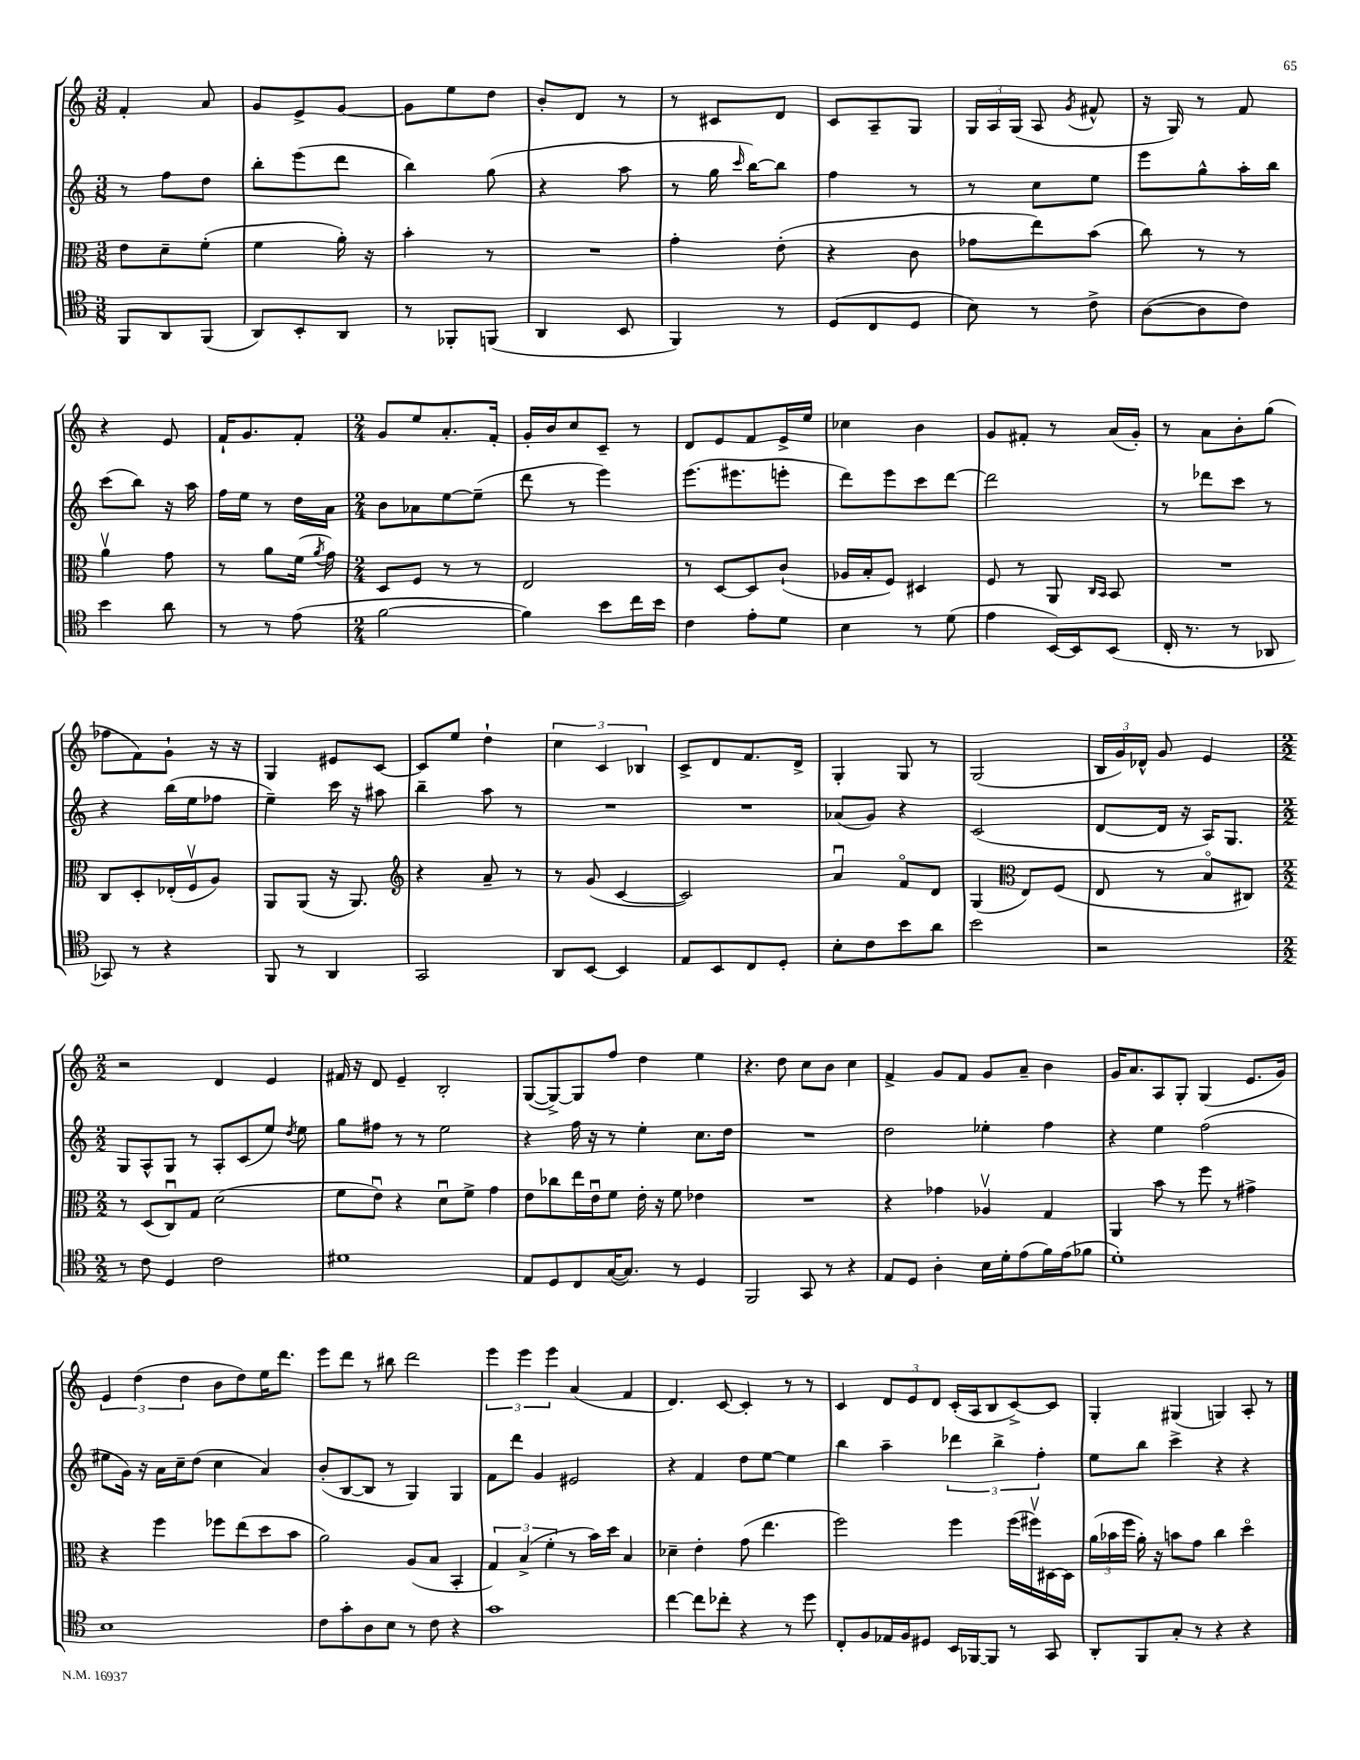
<<
\new StaffGroup <<
\new Staff = "s0" {
    \clef treble \key c \major \numericTimeSignature \time 3/8
    \autoBeamOff f'4-. a'8 |
    g'8[ e'8-> g'8]~ |
    g'8[ e''8 d''8] |
    b'8[-. d'8] r8 |
    r8 cis'8[ d'8] |
    c'8[ a8-- g8] |
    \tuplet 3/2 { g16[ a16 g16]( } a8 \acciaccatura { g'8 } fis'8-^ |
    r16 g16) r8 f'8 |
    r4 e'8 |
    f'16[-! g'8. f'8]-. |
    \numericTimeSignature \time 2/4 g'8[ e''8 a'8.-. f'16]-. |
    g'16[-. b'16 c''8 c'8]-- r8 |
    d'8[ e'8 f'8 e'16-> e''16] |
    ces''4 b'4 |
    g'8[ fis'8]-. r8 a'16[( g'16]-.) |
    r8 a'8[ b'8-. g''8]( |
    fes''8[ f'8) g'8]-! r16 r16 |
    g4 eis'8[ c'8]~ |
    c'8[ e''8] d''4-! |
    \tuplet 3/2 { c''4 c'4 bes4 } |
    c'8[-> d'8 f'8. d'16]-> |
    g4-. g8 r8 |
    g2( |
    \tuplet 3/2 { b16[ g'16) des'16]-^ } g'8 e'4 |
    \numericTimeSignature \time 2/2 r2 d'4 e'4 |
    fis'16 r16 d'8 e'4-- b2-. |
    g8[~( g8~->) g8 f''8] d''4 e''4 |
    r4. d''8 c''8[ b'8] c''4 |
    f'4-> g'8[ f'8] g'8[ a'8]-- b'4 |
    g'16[ a'8. a8 g8]-. g4( e'8.[ g'16]) |
    \tuplet 3/2 { e'4 d''4( d''4 } b'8[ d''8) e''16 d'''8.] |
    e'''8[ d'''8] r8 bis''8 d'''2 |
    \tuplet 3/2 { e'''4 e'''4 e'''4 } a'4( f'4 |
    d'4.) c'8~ c'4-. r8 r8 |
    c'4 \tuplet 3/2 { d'8[ e'8 d'8] } c'16[-.( a16 b8 c'8~->) c'8] |
    g4-. gis4( g4) a8-. r8 \bar "|." |
}
\new Staff = "s1" {
    \clef treble \key c \major \numericTimeSignature \time 3/8
    \autoBeamOff r8 f''8[ d''8] |
    b''8[-. e'''8( d'''8] |
    b''4) g''8( |
    r4 a''8 |
    r8 g''16 \grace { c'''16 } b''16[~) b''8] |
    f''4 r8 |
    r8 c''8[ e''8] |
    e'''8[ g''8-^ a''16-. b''16] |
    c'''8[( b''8]) r16 a''16 |
    f''16[ e''16] r8 d''16[ a'16] |
    \numericTimeSignature \time 2/4 b'8[ aes'8 e''8~ e''8]--( |
    d'''8 r8 e'''4) |
    e'''8.[( eis'''8. e'''8]-. |
    d'''8[) e'''8 c'''8 d'''8]~ |
    d'''2 |
    r8 des'''8[ c'''8] r8 |
    r4 b''16[( e''16 fes''8] |
    e''4--) c'''16 r16 ais''8 |
    b''4-- a''8 r8 |
    R2 |
    R2 |
    aes'8[( g'8]) r4 |
    c'2( |
    d'8[~ d'16] r16 a16[) g8.] |
    \numericTimeSignature \time 2/2 g8[ a8-^ g8] r8 a8[-. c'8( e''8]) \acciaccatura { d''8 } e''8 |
    g''8[ fis''8] r8 r8 e''2 |
    r4 f''16 r16 r8 e''4-. c''8.[ d''16] |
    R1 |
    d''2 ees''4-. f''4 |
    r4 e''4 f''2( |
    eis''8[ g'16]) r16 a'16[ c''16-- d''8]( c''4 a'4) |
    b'8[-.( b8~ b8] r8 g4) g4 |
    f'8[ d'''8] g'4 eis'2 |
    r4 f'4 d''8[ e''8]~ e''4 |
    b''4 a''4-- \tuplet 3/2 { des'''4 b''4-> f''4-. } |
    e''8[ b''8] c'''4-> r4 r4 \bar "|." |
}
\new Staff = "s2" {
    \clef alto \key c \major \numericTimeSignature \time 3/8
    \autoBeamOff e'8[ d'8-- f'8]-.( |
    f'4 a'16-.) r16 |
    b'4-. r8 |
    R4. |
    g'4-. e'8-.( |
    r4 c'8 |
    ges'8[ e''8) b'8]( |
    c''8) r8 r8 |
    a'4\upbow g'8 |
    r8 a'8[ f'16]( \acciaccatura { a'8 } g'16) |
    \numericTimeSignature \time 2/4 d8[ f8] r8 r8 |
    e2 |
    r8 d8[~ d8 c'8]-!( |
    aes16[ b16-. f8]) dis4 |
    f8 r8 a,8 \grace { c16[ b,16] } b,8 |
    R2 |
    c8[ d8-. ees16-.( f16\upbow a8]) |
    a,8[ a,8]( r16 a,8.) |
    \clef treble r4 a'8-- r8 |
    r8 g'8( c'4~ |
    c'2) |
    a'4\downbow f'8[\flageolet d'8] |
    g4( \clef alto e8[) f8]( |
    e8 r8 b8[\flageolet cis8]) |
    \numericTimeSignature \time 2/2 r8 d8[( c8\downbow) g8] d'2( |
    f'8[ e'8]\downbow) r4 d'8[\downbow f'8]-> g'4 |
    e'8[ ces''8 e''16 e'16\downbow f'8] e'16-. r16 f'8 ees'4 |
    R1 |
    r4 ges'4 aes4\upbow g4 |
    a,4 b'8 r8 f''8 r8 gis'4-> |
    r4 f''4 fes''8[ e''8( d''8 b'8] |
    a'2) a8[( b8] b,4-. |
    \tuplet 3/2 { g4) b4->( f'4-. } r8 b'16[) d''16] b4 |
    des'4-- e'4-. g'8( e''4. |
    f''2) f''4 f''16[( fis''16\upbow) dis16~ dis16] |
    \tuplet 3/2 { a'16[( bes'16 f''16] } a'16-.) r16 b'8[ g'8] c''4 d''4\flageolet \bar "|." |
}
\new Staff = "s3" {
    \clef tenor \key c \major \numericTimeSignature \time 3/8
    \autoBeamOff f,8[ a,8 f,8]( |
    a,8[) b,8-. a,8] |
    r8 fes,8[-. f,8]( |
    a,4 b,8 |
    f,4) r8 |
    d8[( c8 d8] |
    b8) r8 c'8-> |
    a8[~( a8 c'8]) |
    b'4 a'8 |
    r8 r8 e'8( |
    \numericTimeSignature \time 2/4 f'2~ |
    f'4) b'8[ c''16 b'16] |
    c'4 e'8[-. d'8] |
    b4 r8 d'8( |
    e'4 b,16[~) b,16 b,8]( |
    c16-. r8. r8 aes,8 |
    ges,8) r8 r4 |
    f,8 r8 a,4 |
    g,2 |
    a,8[ b,8]~ b,4 |
    e8[ b,8 c8 d8]-. |
    b8[-. c'8 b'8 a'8] |
    b'2 |
    r2 |
    \numericTimeSignature \time 2/2 r8 c'8 d4 c'2 |
    dis'1 |
    e8[ d8 c8 g16~( g8.]) r8 d4 |
    f,2 g,8 r8 r4 |
    e8[ d8] a4-. b16[ d'16-. e'8( f'16) e'16( fes'8] |
    d'1-.) |
    b1 |
    c'8[ g'8-. a8 b8] r8 c'8 r4 |
    g'1 |
    c''4~ c''8[ ces''8]-. r4 r8 d''8 |
    c8[-. f8 ees16 f16 dis8] b,16[ fes,16~ fes,8] r8 g,8 |
    a,8[-. f,8 g8]-. r8 r4 r4 \bar "|." |
}
>>
>>
\layout { \context { \Score \remove "Bar_number_engraver" } }
